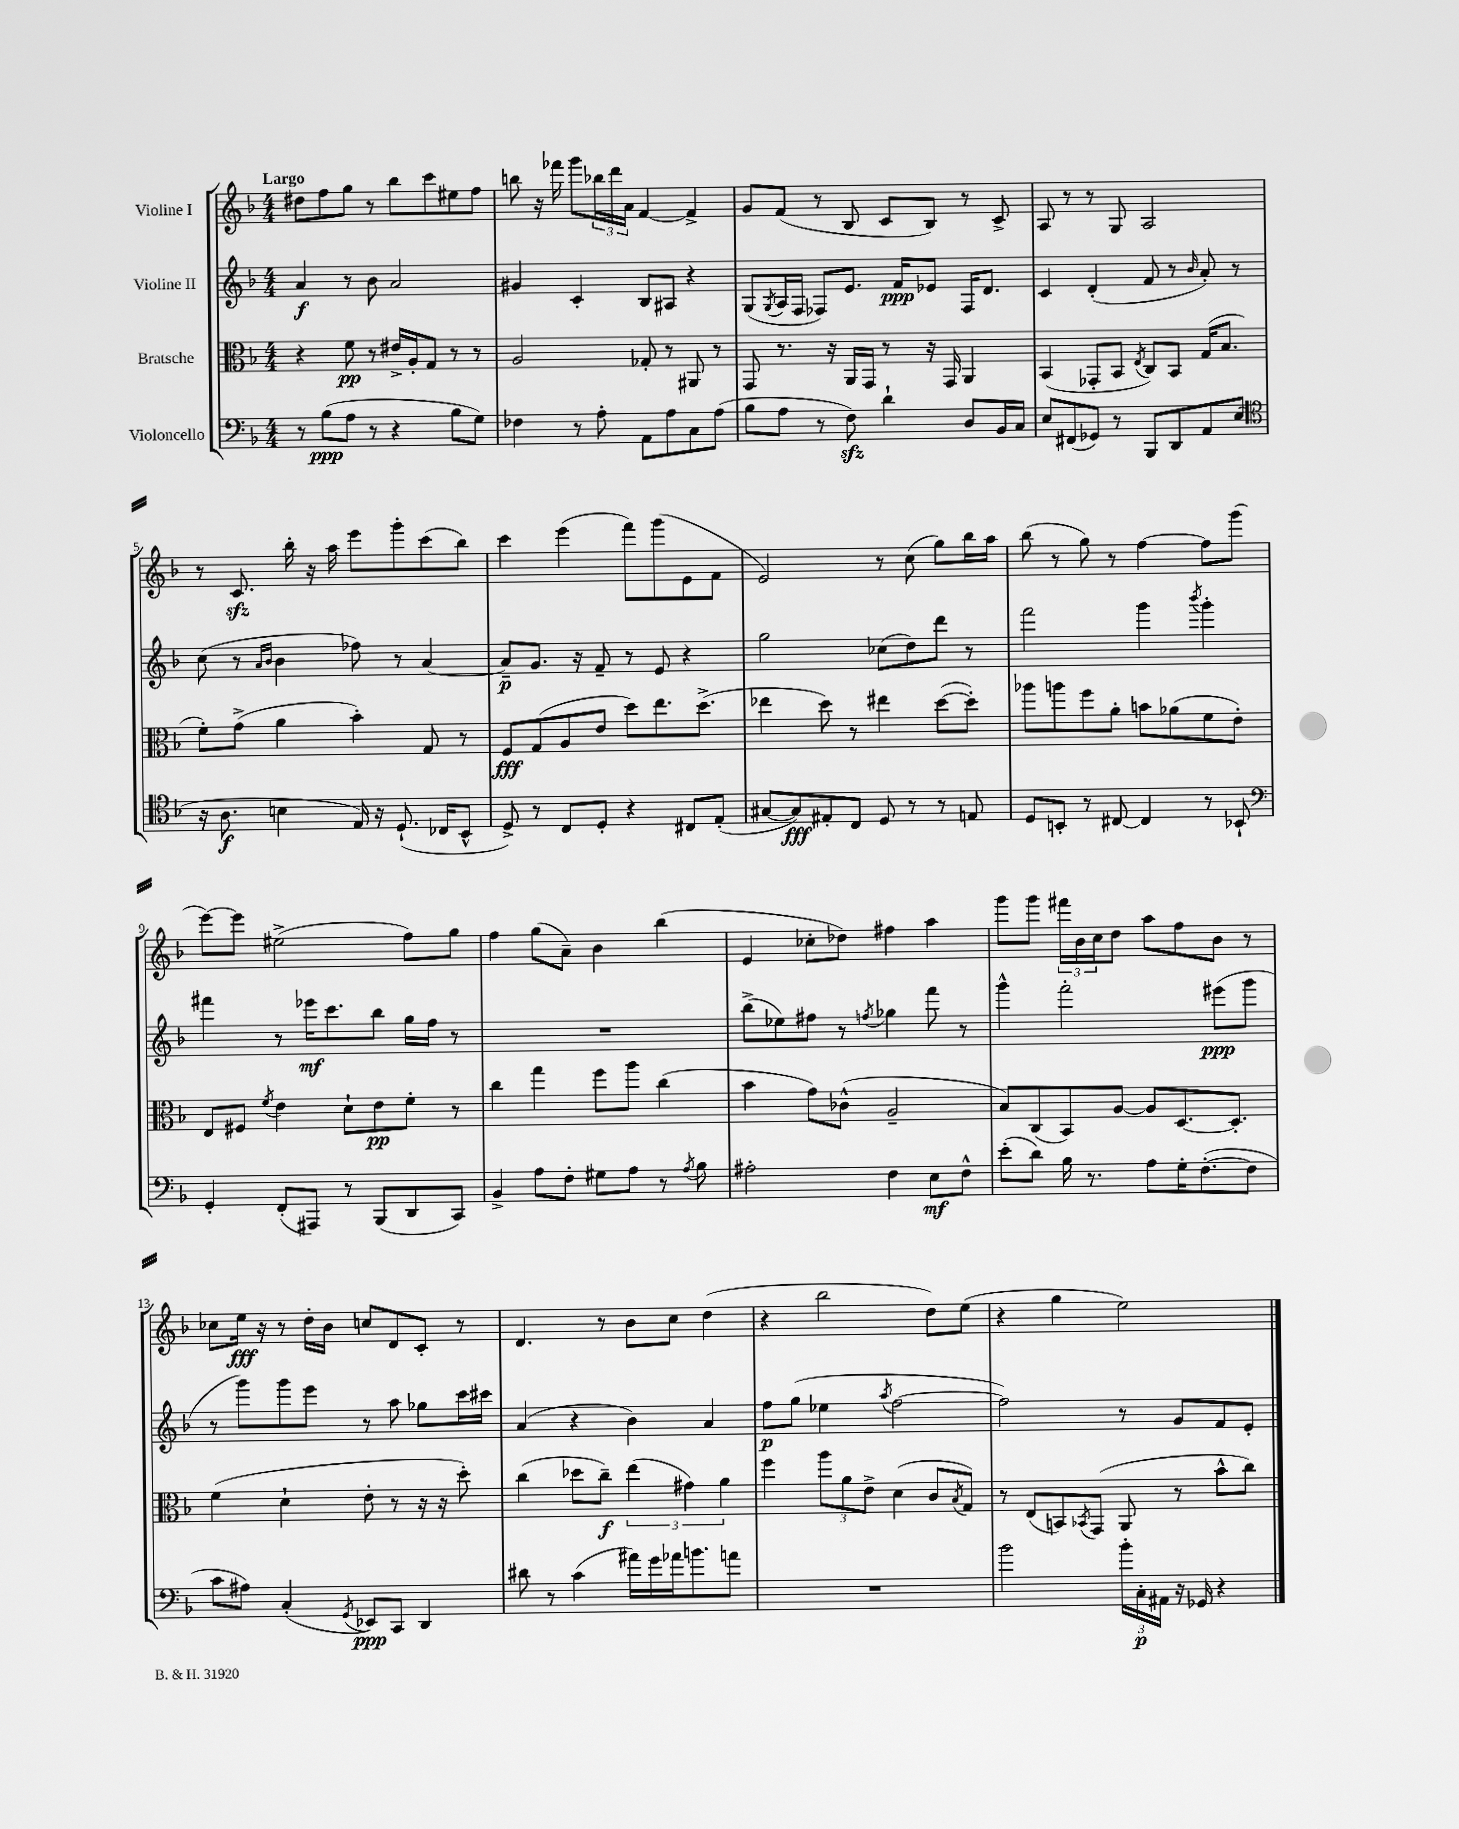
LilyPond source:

<<
\new StaffGroup <<
\new Staff = "s0" \with { instrumentName = "Violine I" } {
    \clef treble \key f \major \numericTimeSignature \time 4/4 \tempo "Largo"
    dis''8 f''8 g''8 r8 bes''8 c'''8 eis''8 f''8 |
    b''8 r16 fes'''16 g'''8 \tuplet 3/2 { bes''16 d'''16 a'16 } f'4~ f'4-> |
    g'8 f'8( r8 bes8 c'8 bes8) r8 c'8-> |
    a8 r8 r8 g8 a2 |
    r8 c'8.\sfz bes''16-. r16 a''16 e'''8 g'''8-. c'''8( bes''8) |
    c'''4 e'''4( f'''8) g'''8( e'8 f'8 |
    e'2) r8 c''8( g''8) bes''16 a''16 |
    bes''8( r8 g''8) r8 f''4~ f''8 g'''8( |
    e'''8~) e'''8 eis''2->( f''8) g''8 |
    f''4 g''8( a'8--) bes'4 bes''4( |
    e'4 ces''8-. des''8) fis''4 a''4 |
    g'''8 g'''8 \tuplet 3/2 { fis'''16 bes'16 c''16 } d''8 a''8 f''8 bes'8 r8 |
    ces''8 e''16\fff r16 r8 d''16-. bes'16 c''8 d'8 c'8-. r8 |
    d'4. r8 bes'8 c''8 d''4( |
    r4 bes''2 d''8) e''8( |
    r4 g''4 e''2) \bar "|." |
}
\new Staff = "s1" \with { instrumentName = "Violine II" } {
    \clef treble \key f \major \numericTimeSignature \time 4/4
    a'4\f r8 bes'8 a'2 |
    gis'4 c'4-. bes8 ais8 r4 |
    g8( \acciaccatura { g8 } a16 f16 fes8) e'8. f'16\ppp ees'8 fes16 d'8. |
    c'4 d'4-.( f'8 r8 \grace { bes'16 } a'8-.) r8 |
    c''8( r8 \grace { a'16 bes'16 } bes'4 fes''8) r8 a'4~ |
    a'8--\p g'8. r16 f'8-- r8 e'8 r4 |
    g''2 ces''8( d''8) d'''8 r8 |
    f'''2 g'''4 \acciaccatura { bes'''8 } g'''4-. |
    fis'''4 r8 ees'''16\mf c'''8. bes''8 g''16 f''16 r8 |
    R1 |
    bes''8->( ees''8) fis''8 r8 \acciaccatura { f''8 } ges''4 f'''8 r8 |
    g'''4-^ f'''2-. eis'''8\ppp( g'''8 |
    r8 g'''8) g'''8 e'''8 r8 a''8 ges''8 c'''16 cis'''16 |
    a'4( r4 bes'4) a'4 |
    f''8\p g''8( ees''4 \acciaccatura { a''8 } f''2~ |
    f''2) r8 g'8 f'8 e'8-. \bar "|." |
}
\new Staff = "s2" \with { instrumentName = "Bratsche" } {
    \clef alto \key f \major \numericTimeSignature \time 4/4
    r4 f'8\pp r8 eis'16-> a16-. g8 r8 r8 |
    a2 ges8-. r8 ais,8 r8 |
    g,8 r8. r16 a,16 g,16 r8 r16 g,16 a,4 |
    bes,4( ges,8-. bes,8 \acciaccatura { e8 } c8) bes,8 g16( bes8. |
    f'8-.) g'8->( a'4 bes'4-.) g8 r8 |
    f8\fff g8( a8 e'8 d''8) e''8. d''8.->( |
    ees''4 d''8) r8 eis''4 d''8~( d''8-.) |
    aes''8 a''8 f''8 a'8-. b'8 aes'8( f'8 e'8-.) |
    e8 fis8 \acciaccatura { f'8 } e'4 d'8-! e'8\pp f'8-. r8 |
    c''4 g''4 f''8 a''8 c''4( |
    bes'4 g'8) ces'8-^( a2-- |
    bes8) c8( bes,8) a8~ a8 d8.~ d8.-. |
    f'4( d'4-! e'8-. r8 r16 r16 d''8-.) |
    c''4( des''8 c''8--\f) \tuplet 3/2 { e''4( gis'4) a'4 } |
    f''4 \tuplet 3/2 { a''8 a'8 e'8-> } d'4( c'8 \acciaccatura { bes8 } g8) |
    r8 e8( b,8) \acciaccatura { bes,8 } g,8( a,8 r8 bes'8-^ c''8) \bar "|." |
}
\new Staff = "s3" \with { instrumentName = "Violoncello" } {
    \clef bass \key f \major \numericTimeSignature \time 4/4
    r8 bes8\ppp( a8 r8 r4 bes8 g8) |
    fes4 r8 a8-. a,8 a8 c8 a8( |
    bes8 a8 r8 f8\sfz) d'4-! d8 bes,16 c16 |
    e8 fis,8( ges,8) r8 bes,,8 d,8 a,8 e8( |
    \clef tenor r16 a8.\f b4 e16) r16 d8.-!( ces16 bes,8-^ |
    d8->) r8 c8 d8-. r4 cis8 e8-.( |
    gis8~ gis8\fff) eis8-. c8 d8 r8 r8 e8 |
    d8 b,8-. r8 cis8~ cis4 r8 bes,8-! |
    \clef bass g,4-. f,8-.( ais,,8) r8 bes,,8( d,8 c,8) |
    bes,4-> a8 f8-. gis8 a8 r8 \acciaccatura { a8 } bes8 |
    ais2-. f4 e8\mf f8-^ |
    e'8-.( d'8) bes16 r8. a8 g16-. f8.~-.( f8 |
    c'8 ais8) c4-.( \acciaccatura { g,8 } ees,8\ppp) c,8 d,4 |
    dis'8 r8 c'4( ais'16) g'16 aes'16 b'8. a'8 |
    R1 |
    bes'2 \tuplet 3/2 { bes'16-. c16-.\p ais,16 } r16 ges,16 r4 \bar "|." |
}
>>
>>
